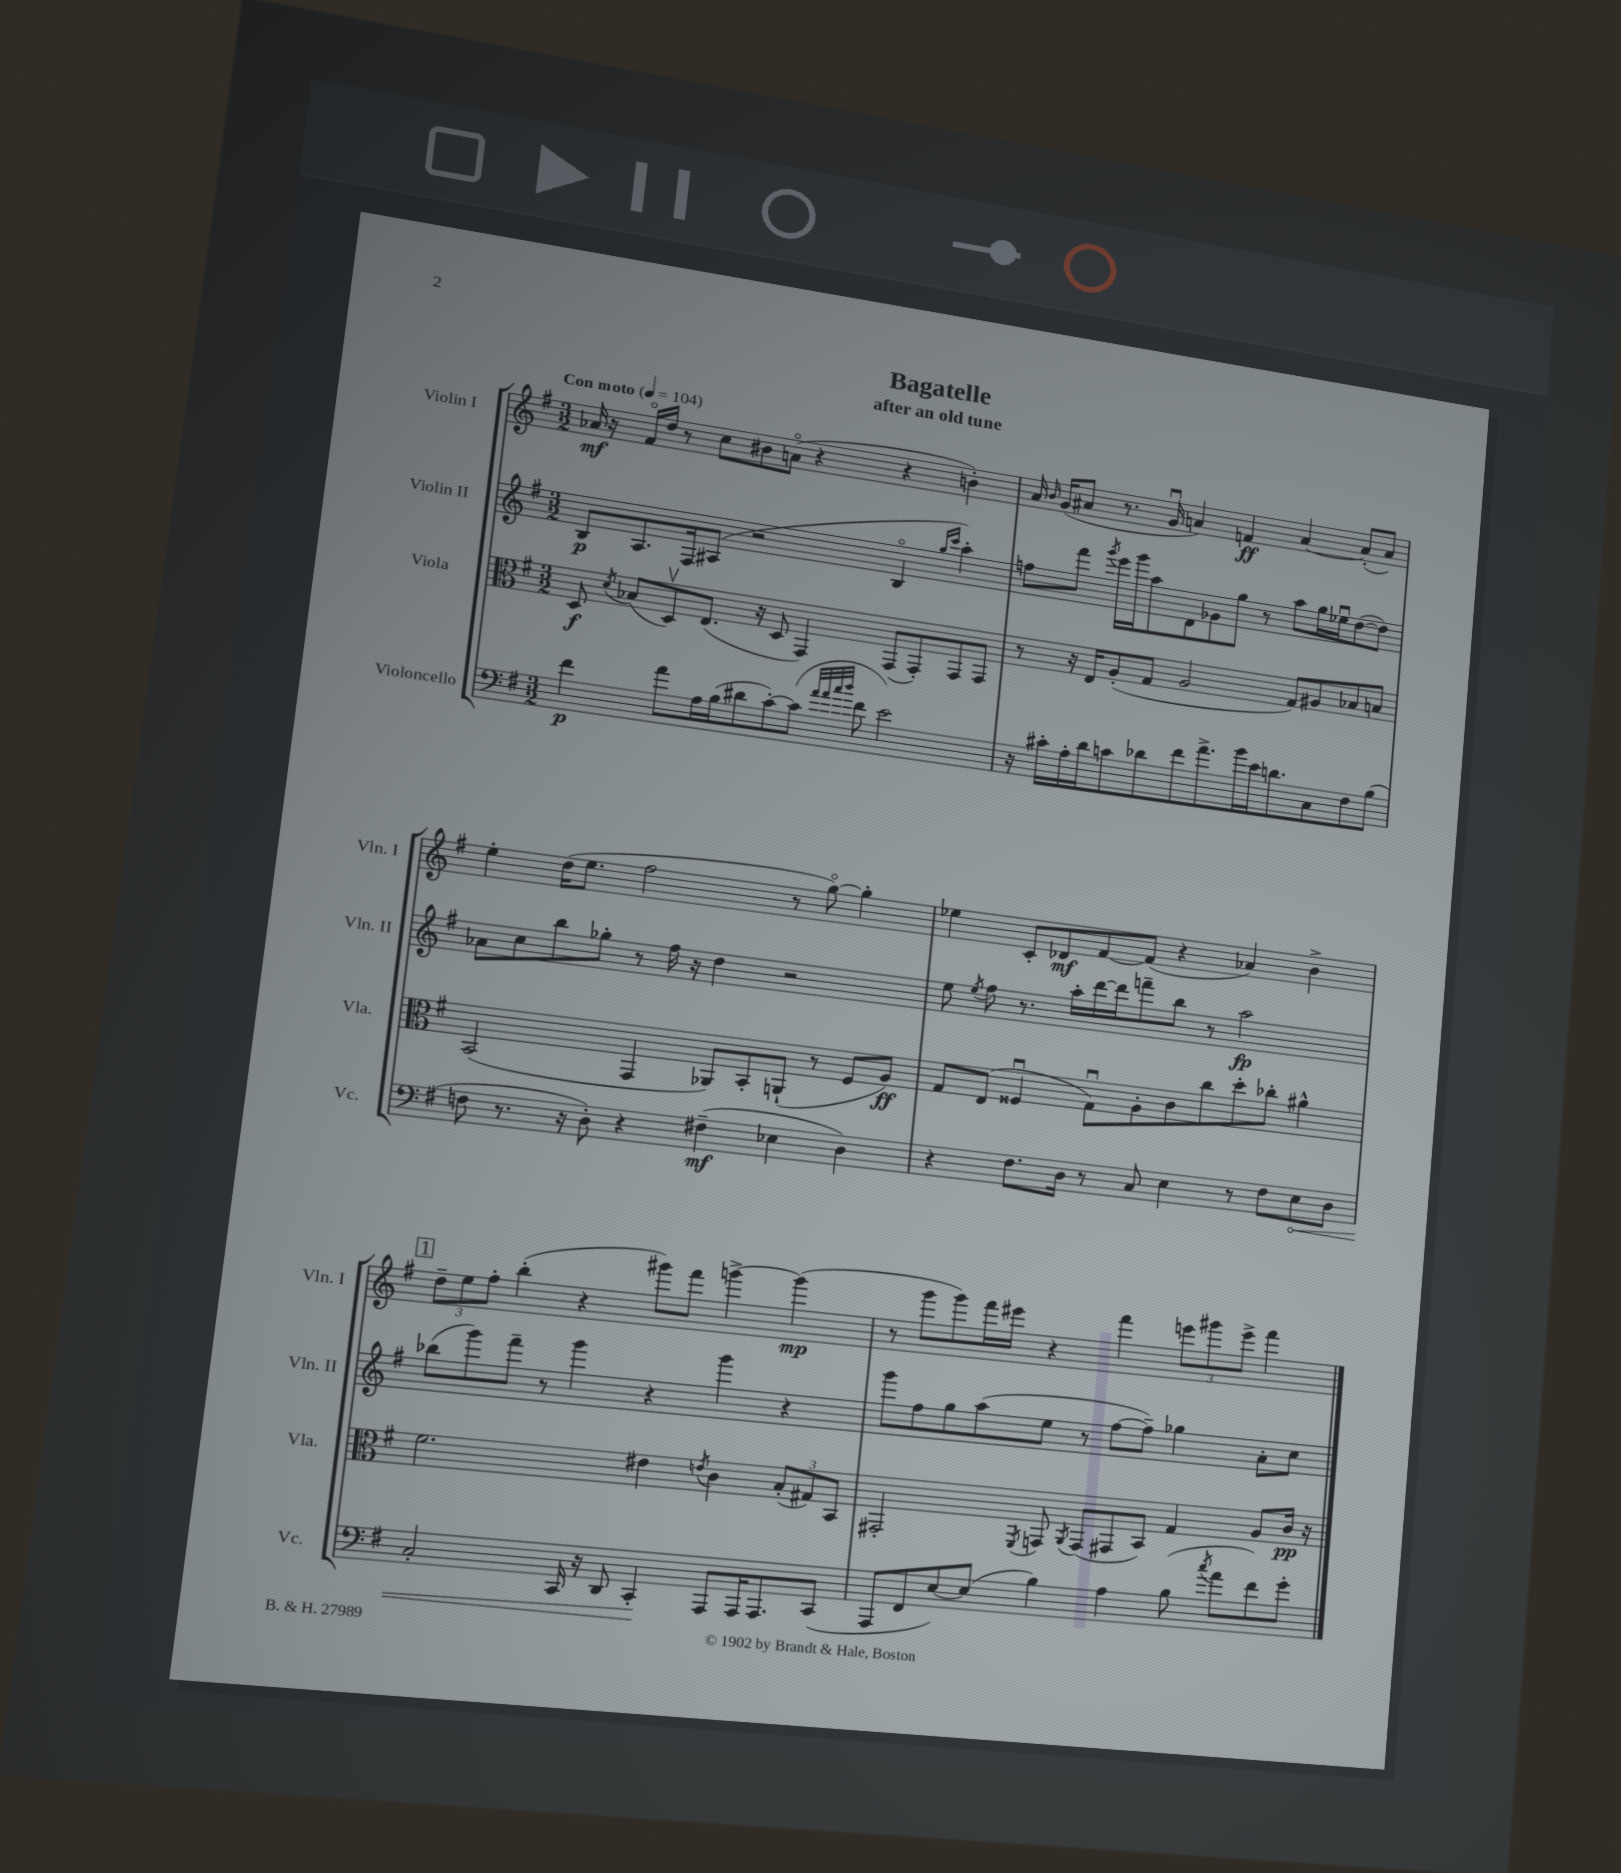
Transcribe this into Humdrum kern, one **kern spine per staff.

**kern	**dynam	**kern	**dynam	**kern	**dynam	**kern	**dynam
*part4	*part4	*part3	*part3	*part2	*part2	*part1	*part1
*staff4	*staff4	*staff3	*staff3	*staff2	*staff2	*staff1	*staff1
*I"Violoncello	*	*I"Viola	*	*I"Violin II	*	*I"Violin I	*
*I'Vc.	*	*I'Vla.	*	*I'Vln. II	*	*I'Vln. I	*
*clefF4	*	*clefC3	*	*clefG2	*	*clefG2	*
*k[f#]	*	*k[f#]	*	*k[f#]	*	*k[f#]	*
*M3/2	*	*M3/2	*	*M3/2	*	*M3/2	*
*MM104	*	*MM104	*	*MM104	*	*MM104	*
=1	=1	=1	=1	=1	=1	=1	=1
!	!	!	!	!	!	!LO:TX:a:B:t=Con moto	!
4f#\	p	8D/	f	8B/L	p	16a-X/	mf
.	.	.	.	.	.	16r	.
.	.	8qd/	.	.	.	.	.
.	.	(8B-X/L	.	8.A/	.	16f#/LL	.
.	.	.	.	.	.	16dd/JJ	.
8a\L	.	8Dv/)	.	.	.	8r	.
.	.	.	.	16F#/k	.	.	.
16A\L	.	(8.E/J	.	(8A#X/J	.	8cc\L	.
(16B\J	.	.	.	.	.	.	.
8d#X\	.	.	.	2r	.	8b#X\	.
.	.	16r	.	.	.	.	.
[8c'\)	.	8D/	.	.	.	(8an\J	.
(8c\J]	.	4GG/)	.	.	.	4r	.
32qqa/LLL	.	.	.	.	.	.	.
32qqa/	.	.	.	.	.	.	.
32qqcc/	.	.	.	.	.	.	.
32qqdd/JJJ	.	.	.	.	.	.	.
8f#\	.	.	.	.	.	.	.
2e\)	.	(8GG/L	.	4B/	.	4r	.
.	.	8GG'/)	.	.	.	.	.
.	.	.	.	16qqgg/LL	.	.	.
.	.	.	.	16qqccc/JJ	.	.	.
.	.	8GG/	.	4aa'\)	.	4bn'\)	.
.	.	8GG/J	.	.	.	.	.
=2	=2	=2	=2	=2	=2	=2	=2
16r	.	8r	.	8ffn\L	.	16a/	.
.	.	.	.	.	.	16qqb/	.
16c#X'\LL	.	.	.	.	.	(16g/KL	.
16A'\	.	16r	.	8fff#\J	.	8a#X/J	.
16d\J	.	16E/KL	.	.	.	.	.
.	.	.	.	8qggg/	.	.	.
8cn\	.	(8A'/	.	16eee\LL	.	8.r	.
.	.	.	.	16ggg\J	.	.	.
8d-X\	.	8G/J	.	8aa\	.	.	.
.	.	.	.	.	.	16gu/	.
8f#\	.	2A/	.	8d\	.	4an/)	.
8.a^\	.	.	.	8g-X\	.	.	.
.	.	.	.	8gg\J	.	4fn/	ff
16b\L	.	.	.	.	.	.	.
16e\J	.	.	.	8r	.	.	.
8.dn\	.	.	.	.	.	.	.
.	.	8G/L)	.	8aa\L	.	[4a/	.
8C\	.	8A#X/	.	16gg\L	.	.	.
.	.	.	.	16ee-Xu\J	.	.	.
8F#\	.	8B-X/	.	([8dd\	.	(8a'/L]	.
(8B\J	.	8Bn/J	.	8dd\J])	.	8a/J)	.
!!LO:LB:g=z
=3	=3	=3	=3	=3	=3	=3	=3
8Fn\	.	(2BB/	.	8a-X\L	.	4ee'\	.
8.r	.	.	.	8cc\	.	.	.
.	.	.	.	8bb\	.	(16dd\KL	.
16r	.	.	.	.	.	8.ee\J	.
8D'\)	.	.	.	8gg-X'\J	.	.	.
4r	.	4GG/	.	8r	.	2ff#\	.
.	.	.	.	16ff#\	.	.	.
.	.	.	.	16r	.	.	.
(4F#X~\	mf	8AA-X/L)	.	4dd\	.	.	.
.	.	8BB'/	.	.	.	.	.
4E-X\	.	(8AAn`/J	.	2r	.	8r	.
.	.	8r	.	.	.	[8gg\)	.
4D\)	.	8F#/L	.	.	.	4gg'\]	.
.	.	8A/J)	ff	.	.	.	.
=4	=4	=4	=4	=4	=4	=4	=4
4r	.	8G/L	.	8ee\	.	4ee-X\	.
.	.	.	.	8qee/	.	.	.
.	.	(8E/J	.	8ff#\	.	.	.
8.F#\L	.	4F##Xu/	.	8.r	.	8c'/L	.
.	.	.	.	.	.	8d-X/	mf
16D\Jk	.	.	.	16aa'\LL	.	.	.
8r	.	8Gu\L)	.	[16ddd\	.	[8f#/	.
.	.	.	.	16ddd\J]	.	.	.
8C/	.	8A'\	.	8fffn~\	.	(8f#/J]	.
4E\	.	8c\	.	8bb\J	.	4r	.
.	.	8cc\	.	8r	.	.	.
8r	.	8dd'\	.	2aa\	fp	4a-X/)	.
8F#\L	.	8cc-X'\J	.	.	.	.	.
!	!LO:HP:b	!	!	!	!	!	!
8E\	<	4a#X^^\	.	.	.	4b^\	.
8D\J	.	.	.	.	.	.	.
!!LO:LB:g=z
!!LO:REH:place=s1:t=1
=5	=5	=5	=5	=5	=5	=5	=5
2C'/	.	2.f#\	.	(8bb-X\L	.	12dd~\L	.
.	.	.	.	.	.	12ee\	.
.	.	.	.	8ggg\)	.	.	.
.	.	.	.	.	.	12ff#'\J	.
.	.	.	.	8fff#~\J	.	(4bb'\	.
.	.	.	.	8r	.	.	.
16CC/	.	.	.	4ggg\	.	4r	.
16r	.	.	.	.	.	.	.
8DD/	.	.	.	.	.	.	.
4CC'/	.	4e#X\	.	4r	.	8ggg#X\L)	.
.	.	.	.	.	.	8fff#\J	.
.	.	8qen/	.	.	.	.	.
8AAA/L	[	4c\	.	4ggg\	.	[4gggn^\	.
16AAA/K	.	.	.	.	.	.	.
8.AAA/	.	.	.	.	.	.	.
.	.	(12B'/L	.	4r	.	(4ggg\]	mp
.	.	12G#X/)	.	.	.	.	.
(8CC/J	.	.	.	.	.	.	.
.	.	12BB/J	.	.	.	.	.
=6	=6	=6	=6	=6	=6	=6	=6
8AAA/L	.	2GG#X'/	.	8ggg\L	.	8r	.
8FF#/	.	.	.	8ff#\	.	8ggg\L	.
[8E/)	.	.	.	8gg\	.	8ggg\)	.
(8E/J]	.	.	.	(8aa\	.	16fff#\L	.
.	.	.	.	.	.	16eee#X\JJ	.
.	.	8qFF#/	.	.	.	.	.
4B\)	.	8GGn/	.	8ee\J	.	4r	.
.	.	8qAA/	.	.	.	.	.
.	.	(8GG/L	.	8r	.	.	.
4A\	.	8GG#X/	.	[8ff#\L	.	4fff#\	.
.	.	8BB/J)	.	8ff#~\J])	.	.	.
(8B\	.	4G/	.	4gg-X\	.	12eeen\L	.
.	.	.	.	.	.	12ggg#X\	.
8qcc/	.	.	.	.	.	.	.
8a\L	.	.	.	.	.	.	.
.	.	.	.	.	.	12eee^\J	.
8f#\)	.	8A/L	.	8a'\L	.	4fff#\	.
8g'\J	.	16c/Jk	pp	8cc\J	.	.	.
.	.	16r	.	.	.	.	.
==	==	==	==	==	==	==	==
*-	*-	*-	*-	*-	*-	*-	*-
